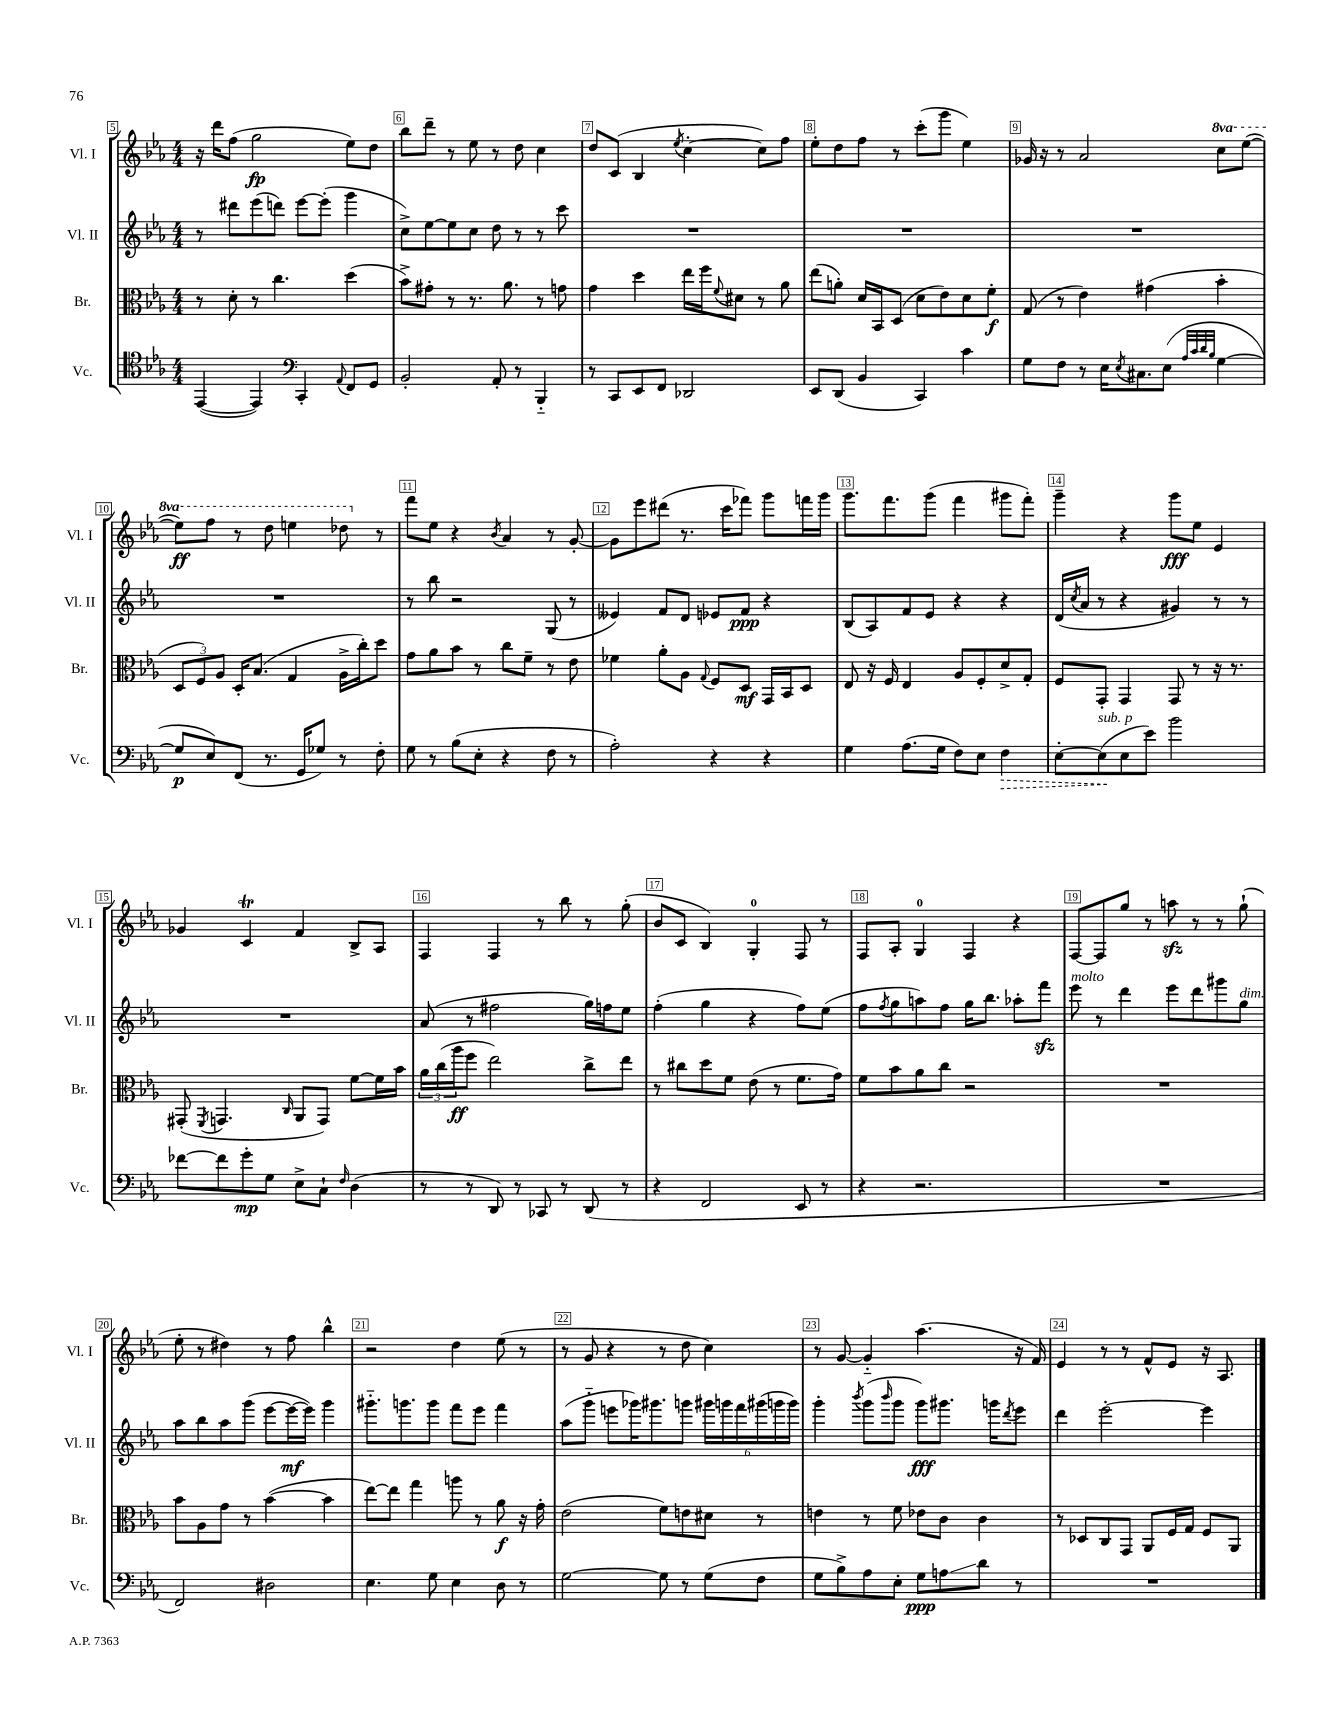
<<
\new StaffGroup <<
\new Staff = "s0" \with { instrumentName = "Vl. I" shortInstrumentName = "Vl. I" } {
    \clef treble \key ees \major \numericTimeSignature \time 4/4 \set Staff.ottavationMarkups = #ottavation-simple-ordinals
    r16 d'''16 f''8( g''2\fp ees''8) d''8 |
    bes''8 d'''8-- r8 ees''8 r8 d''8 c''4 |
    d''8 c'8( bes4 \acciaccatura { ees''8 } c''4~-. c''8) f''8 |
    ees''8-. d''8 f''8 r8 c'''8-.( g'''8 ees''4) |
    ges'16 r16 r8 aes'2 \ottava #1 c'''8 ees'''8~( |
    ees'''8\ff) f'''8 r8 d'''8 e'''4 des'''8 \ottava #0 r8 |
    f'''8 ees''8 r4 \acciaccatura { bes'8 } aes'4 r8 g'8~-. |
    g'8 ees'''8 dis'''8( r8. c'''16 fes'''8) g'''8 f'''16 g'''16 |
    g'''8. f'''8. g'''8( f'''4 gis'''8 f'''8-.) |
    g'''4-- r4 g'''8\fff ees''8 ees'4 |
    ges'4 c'4\trill f'4 bes8-> aes8 |
    f4 f4 r8 bes''8 r8 g''8-.( |
    bes'8 c'8 bes4) g4-0-. f8 r8 |
    f8 aes8-. g4-0 f4 r4 |
    f8~ f8 g''8 r8 a''8\sfz r8 r8 g''8-!( |
    ees''8-. r8 dis''4) r8 f''8 bes''4-^ |
    r2 d''4 ees''8( r8 |
    r8 g'8 r4 r8 d''8 c''4) |
    r8 g'8~ g'4-_ aes''4.( r16 f'16) |
    ees'4 r8 r8 f'8-^ ees'8 r16 aes8. \bar "|." |
}
\new Staff = "s1" \with { instrumentName = "Vl. II" shortInstrumentName = "Vl. II" } {
    \clef treble \key ees \major \numericTimeSignature \time 4/4
    r8 dis'''8 ees'''8( d'''8) ees'''8~ ees'''8-.( g'''4 |
    c''8->) ees''8~ ees''8 c''8 d''8 r8 r8 c'''8 |
    R1 |
    R1 |
    R1 |
    R1 |
    r8 bes''8 r2 g8( r8 |
    eeses'4) f'8 d'8 ees'8 f'8\ppp r4 |
    bes8( aes8) f'8 ees'8 r4 r4 |
    d'16( \acciaccatura { c''8 } aes'16 r8 r4 gis'4) r8 r8 |
    R1 |
    aes'8( r8 fis''2 g''16) f''16 ees''8 |
    f''4-.( g''4 r4 f''8) ees''8( |
    f''8 \acciaccatura { f''8 } g''8 a''8) f''8 g''16 bes''8. aes''8-. f'''8\sfz |
    ees'''8^\markup { \italic "molto" } r8 d'''4 ees'''8 d'''8 gis'''8 g''8^\markup { \italic "dim." } |
    aes''8 bes''8 aes''8 g'''8( ees'''8~ ees'''16~\mf ees'''16) g'''4 |
    gis'''8.-_ g'''8. g'''8 f'''8 ees'''8 f'''4 |
    aes''8( g'''8-_ e'''8 ges'''16) gis'''8. g'''8 \tuplet 6/4 { gis'''16 g'''16 f'''16 gis'''16( g'''16 g'''16) } |
    g'''4-. \acciaccatura { bes'''8 } g'''8( \grace { bes'''16 } g'''8 g'''8\fff) gis'''8. g'''16 \acciaccatura { d'''8 } ees'''8 |
    d'''4 ees'''2~-. ees'''4 \bar "|." |
}
\new Staff = "s2" \with { instrumentName = "Br." shortInstrumentName = "Br." } {
    \clef alto \key ees \major \numericTimeSignature \time 4/4
    r8 d'8-. r8 c''4. d''4( |
    bes'8->) gis'8-. r8 r8. aes'8. r8 g'8 |
    g'4 d''4 ees''16 f''16 \appoggiatura { f'8 } dis'8 r8 aes'8 |
    ees''8( a'8-.) d'16 bes,16 d8( d'8 ees'8) d'8 f'8-.\f |
    g8( r8 ees'4) gis'4( bes'4-. |
    \tuplet 3/2 { d8 f8) aes8 } d16-. bes8.( g4 aes16-> c''16-.) d''8 |
    g'8 aes'8 bes'8 r8 c''8 f'8-- r8 ees'8 |
    fes'4 aes'8-. aes8 \appoggiatura { g8 } f8 d8\mf g,16 bes,16 d8 |
    ees8 r16 f16 ees4 aes8 f8-. d'8-> g8-. |
    f8 g,8-. g,4 g,8 r8 r16 r8. |
    gis,8-.( \acciaccatura { f,8 } g,4. \grace { c16 } aes,8 g,8) f'8~ f'16 bes'16 |
    \tuplet 3/2 { aes'16 c''16( aes''16\ff } f''8 ees''2) c''8-> ees''8 |
    r8 cis''8 d''8 f'8 ees'8( r8 f'8. g'16) |
    f'8 bes'8 aes'8 c''8 r2 |
    R1 |
    bes'8 aes8 g'8 r8 bes'4~( bes'4 |
    ees''8~) ees''8 g''4 a''8 r8 aes'8\f r16 g'16-. |
    ees'2( f'8) e'8 dis'8 r8 |
    e'4 r8 f'8 ees'8 c'8 c'4 |
    r8 des8 c8 g,8 aes,8 f16 g16 f8 aes,8 \bar "|." |
}
\new Staff = "s3" \with { instrumentName = "Vc." shortInstrumentName = "Vc." } {
    \clef tenor \key ees \major \numericTimeSignature \time 4/4
    ees,4~( ees,4) \clef bass c,4-. \appoggiatura { aes,8 } f,8 g,8 |
    bes,2-. aes,8-. r8 bes,,4-_ |
    r8 c,8 ees,8 f,8 des,2 |
    ees,8 d,8( bes,4 c,4) c'4 |
    g8 f8 r8 ees16 \acciaccatura { ees8 } cis8. ees8( \grace { aes32 c'32 d'32 bes32 } g4~ |
    g8\p ees8) f,8( r8. g,16 ges8) r8 f8-. |
    g8 r8 bes8( ees8-. r4 f8 r8 |
    aes2-.) r4 r4 |
    g4 aes8.( g16 f8) ees8 \once \override Hairpin.style = #'dashed-line f4\> |
    ees8~-. ees8\!^\markup { \italic "sub. p" }( ees8 ees'8) bes'2 |
    fes'8~ fes'8 g'8-.\mp g8 ees8-> c8-! \grace { f16 } d4( |
    r8 r8 d,8) r8 ces,8 r8 d,8( r8 |
    r4 f,2 ees,8 r8 |
    r4 r2. |
    R1 |
    f,2) dis2 |
    ees4. g8 ees4 d8 r8 |
    g2~ g8 r8 g8( f8 |
    g8 bes8->) aes8 ees8-. g8\ppp a8\glissando d'8 r8 |
    R1 \bar "|." |
}
>>
>>
\layout { \context { \Score currentBarNumber = #5 \override BarNumber.break-visibility = ##(#f #t #t) barNumberVisibility = #all-bar-numbers-visible \override BarNumber.stencil = #(make-stencil-boxer 0.1 0.3 ly:text-interface::print) } }
